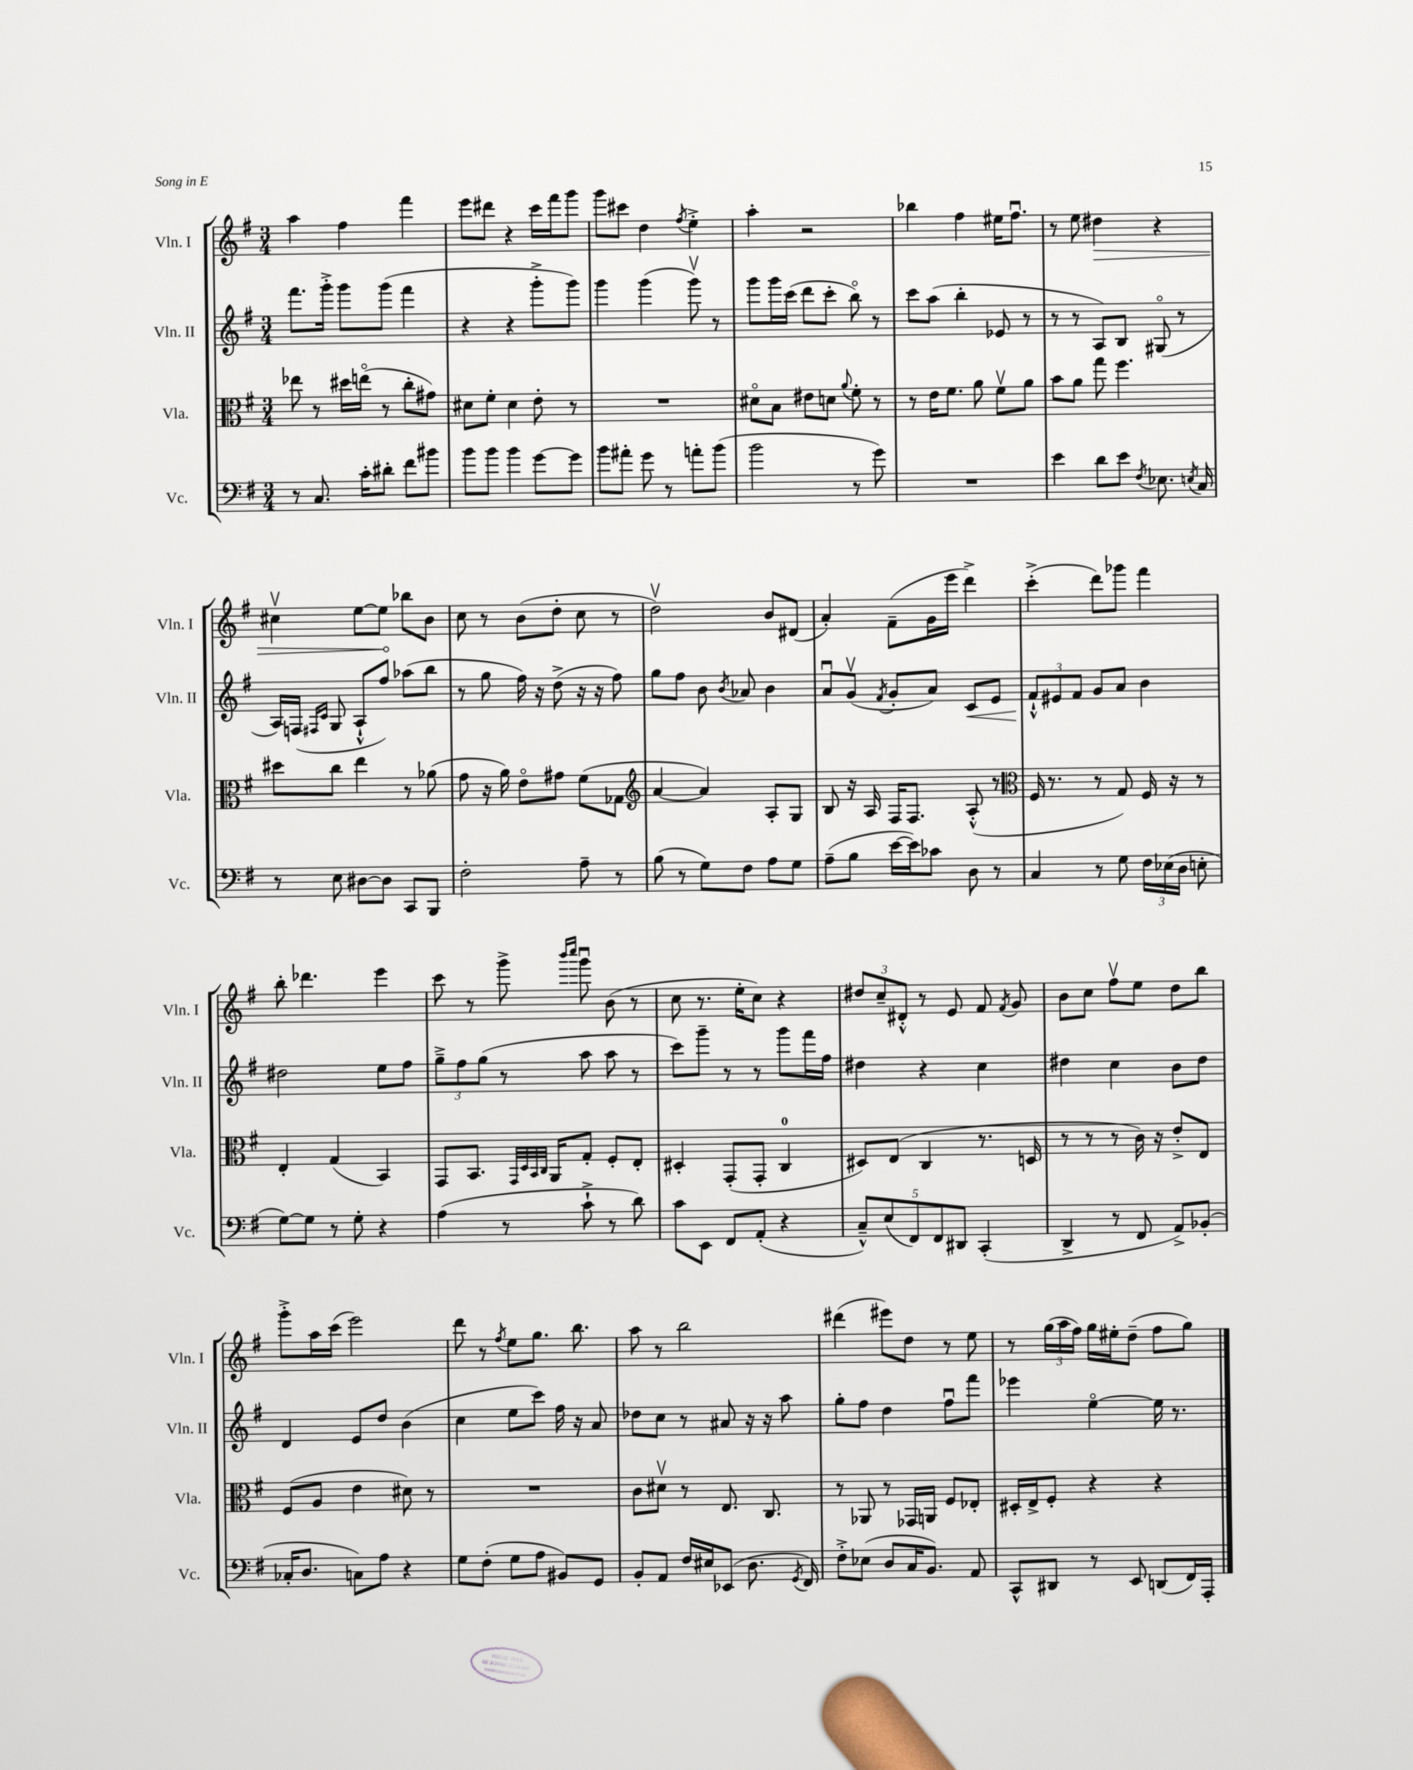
<<
\new StaffGroup <<
\new Staff = "s0" \with { instrumentName = "Vln. I" shortInstrumentName = "Vln. I" } {
    \clef treble \key g \major \numericTimeSignature \time 3/4
    \autoBeamOff a''4 fis''4 fis'''4 |
    e'''8[ dis'''8] r4 c'''16[ fis'''16 g'''8] |
    g'''8[ cis'''8] d''4 \acciaccatura { fis''8 } e''4-.-> |
    a''4-. r2 |
    bes''4 fis''4 eis''16[ fis''8.]\downbow |
    r8 e''8 \once \override Hairpin.circled-tip = ##t dis''4\> r4 |
    cis''4\upbow e''8[~ e''8]\! bes''8[ b'8] |
    c''8 r8 b'8[( d''8]-. c''8 r8 |
    d''2\upbow) b'8[ dis'8]( |
    a'4-.) fis'8[--( g'16 e'''16] d'''4->) |
    c'''4-.->( d'''8[) ges'''8] fis'''4 |
    b''8-. des'''4. e'''4 |
    c'''8 r8 g'''8-> \grace { b'''16[ c''''16] } g'''8\downbow b'8( r8 |
    c''8 r8. e''16[-. c''8]) r4 |
    \tuplet 3/2 { dis''8[ c''8-- dis'8]-.-^ } r8 e'8 fis'8 \acciaccatura { fis'8 } g'8 |
    b'8[ c''8] fis''8[\upbow e''8] d''8[ b''8] |
    g'''8[-.-> a''16 c'''16]( e'''2) |
    d'''8 r8 \acciaccatura { fis''8 } e''8[ g''8.] b''8. |
    a''8 r8 b''2 |
    dis'''4( eis'''8[) d''8] r8 e''8 |
    r8 \tuplet 3/2 { g''16[( a''16 fis''16]) } g''16[ eis''16-. d''8]--( fis''8[ g''8]) \bar "|." |
}
\new Staff = "s1" \with { instrumentName = "Vln. II" shortInstrumentName = "Vln. II" } {
    \clef treble \key g \major \numericTimeSignature \time 3/4
    \autoBeamOff fis'''8.[ g'''16]-.-> g'''8[ g'''8]( fis'''4 |
    r4 r4 g'''8[-.-> g'''8]) |
    g'''4 g'''4( g'''8\upbow) r8 |
    g'''8[ g'''16 c'''16]( d'''8[ c'''8]-. b''8\flageolet) r8 |
    c'''8[ a''8]( b''4-. ees'8 r8 |
    r8 r8 a8[) b8] gis8\flageolet( r8 |
    a16[) f16]( \grace { fis16[ c'16] } g8 a8[-!-^ fis''8]) aes''8[( b''8] |
    r8 g''8 fis''16) r16 d''8->( r16 r16 fis''8) |
    g''8[ fis''8] b'8 \acciaccatura { b'8 } aes'8 b'4 |
    a'8[\downbow g'8]\upbow( \acciaccatura { fis'8 } g'8[-. a'8]) c'8[\< e'8] |
    \tuplet 3/2 { fis'8[-!-^\! eis'8 fis'8] } g'8[ a'8] b'4 |
    dis''2 e''8[ fis''8] |
    \tuplet 3/2 { g''8[---> fis''8 g''8]( } r8 a''8 a''8 r8 |
    c'''8[) g'''8]-- r8 r8 g'''8[ fis'''16 fis''16] |
    dis''4 r4 c''4 |
    dis''4 c''4 b'8[ dis''8] |
    d'4 e'8[ d''8] b'4( |
    c''4 e''8[ c'''8]) fis''16 r16 a'8 |
    des''8[ c''8] r8 ais'8 r16 r16 a''8 |
    g''8[-. fis''8] d''4 fis''8[\downbow fis'''8] |
    ees'''4 e''4~\flageolet e''16 r8. \bar "|." |
}
\new Staff = "s2" \with { instrumentName = "Vla." shortInstrumentName = "Vla." } {
    \clef alto \key g \major \numericTimeSignature \time 3/4
    \autoBeamOff ees''8 r8 dis''16[ e''16]\flageolet( r8 c''8[-. gis'8]) |
    dis'8[ fis'8]-. dis'4 e'8-. r8 |
    R2. |
    dis'8[\flageolet b8] eis'8[ d'8] \appoggiatura { a'8 } fis'8-. r8 |
    r8 e'16[ fis'8.] a'8 fis'8[\upbow a'8] |
    b'8[ a'8] g''8 fis''4. |
    dis''8[ c''8] e''4 r8 aes'8( |
    g'8 r16 a'16) e'8[\flageolet gis'8] fis'8[( ges8] |
    \clef treble a'4~ a'4) a8[-. g8] |
    b8 r16 a16 fis16[ fis8.] a8-.-^( r8 |
    \clef alto fis16 r8. r8 g8) fis16 r16 r8 |
    e4-. g4( b,4) |
    g,8[ b,8.] \grace { g,32[ d32 b,32 c32] } a,16[ g8]-. fis8[-. e8]-. |
    dis4-. g,8[-.( g,8]-. c4-0 |
    dis8[) e8]( c4 r8. d16 |
    r8 r8 r8 c'16) r16 e'8[-.-> e8] |
    fis8[( a8] e'4 dis'8) r8 |
    R2. |
    c'8[ dis'8]\upbow r8 e8. c8. |
    r8 aes,8 r8 ges,16[ a,16] fis8[ ees8]-. |
    dis16[-. e16-> fis8]-. r4 r4 \bar "|." |
}
\new Staff = "s3" \with { instrumentName = "Vc." shortInstrumentName = "Vc." } {
    \clef bass \key g \major \numericTimeSignature \time 3/4
    \autoBeamOff r8 c8. c'16[-. dis'8]-. fis'8[ bis'8] |
    b'8[ b'8] b'4 g'8[~ g'8] |
    b'8[ ais'8]-. g'8 r8 a'8[-. b'8]( |
    b'2 r8 g'8) |
    R2. |
    e'4 d'8[ e'8] \acciaccatura { fis8 } ees8. \acciaccatura { e8 } c16 |
    r8 e8 dis8[~ dis8] c,8[ b,,8] |
    fis2-. a8-- r8 |
    b8( r8 g8[) fis8] a8[ g8] |
    a8[--( b8] e'16[~ e'16) ces'8] d8 r8 |
    c4 r8 g8 \tuplet 3/2 { fis16[ ees16( d16] } e8-. |
    g8[~) g8] r8 g8-. r4 |
    a4( r8 c'8-!-> r8 d'8) |
    c'8[ e,8] fis,8[ a,8]-.( r4 |
    \tuplet 5/4 { c8[---^) e8( fis,8) fis,8 dis,8] } c,4-.( |
    d,4-> r8 fis,8 a,8[->) bes,8]-.( |
    ces16[-. d8.] c8[) a8] r4 |
    g8[ fis8]-.( g8[ a8] bis,8[) g,8] |
    b,8[-. a,8] fis16[ eis16 ees,8]( d8. \acciaccatura { g,8 } fis,16) |
    fis8[-.-> ees8]( d8[ c16 b,8.]) a,8 |
    c,8[-^ dis,8] r8 e,8 d,8[( fis,16) a,,16]-. \bar "|." |
}
>>
>>
\layout { \context { \Score \remove "Bar_number_engraver" } }
